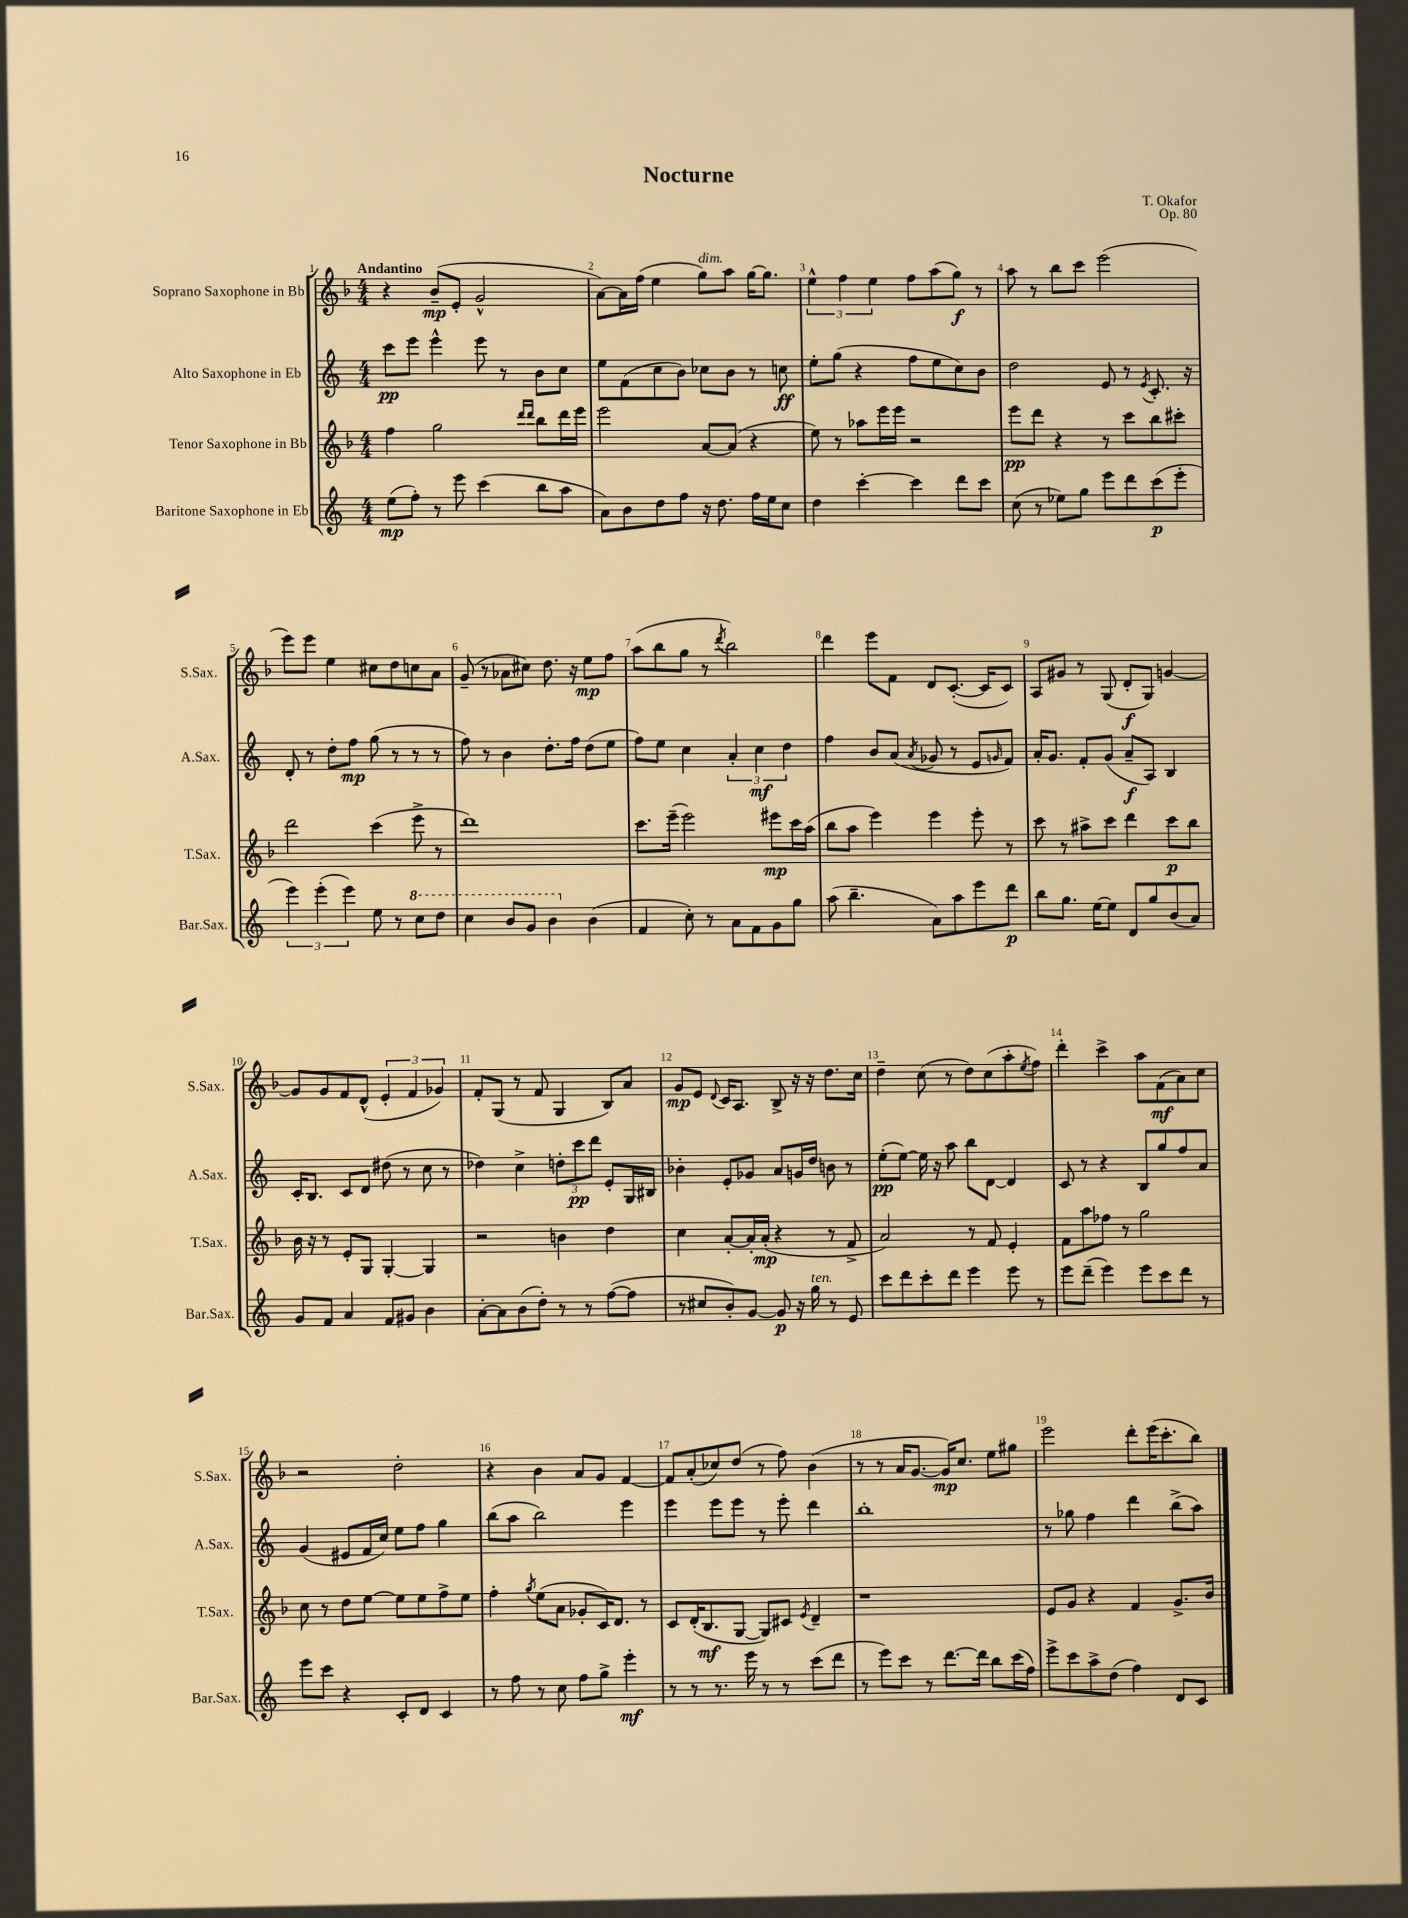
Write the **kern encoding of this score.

**kern	**kern	**kern	**kern
*staff4	*staff3	*staff2	*staff1
*clefG2	*clefG2	*clefG2	*clefG2
*k[]	*k[b-]	*k[]	*k[b-]
*M4/4	*M4/4	*M4/4	*M4/4
(8ee	4ff	8ccc	4r
8ff')	.	8eee	.
8r	2gg	4eee^^	(8b-~
8eee	.	.	8e'
(4ccc	.	8eee	2g^^
.	.	8r	.
.	16qqddd	.	.
.	16qqddd	.	.
8bb	8bb-	8b	.
8aa	16ddd	8cc	.
.	16eee	.	.
=	=	=	=
8a)	2eee	8ee	[8a)
8b	.	(8f	16a]
.	.	.	(16ff
8dd	.	8cc	4ee
8ff	.	8b)	.
16r	[8a	8cc-	8gg)
8.dd	.	.	.
.	(8a]	8b	8aa
16ff	4r	8r	[16gg
16ee	.	.	8.gg]
8cc	.	8cc	.
=	=	=	=
4dd	8ee)	8ee'	6ee^^
.	8r	(8gg	.
.	.	.	6ff
[4ccc'	8aa-	4r	.
.	.	.	6ee
.	16eee	.	.
.	16eee	.	.
4ccc]	2r	8ff	8ff
.	.	8ee	(8aa
8ddd	.	8cc)	8gg)
8ccc	.	8b	8r
=	=	=	=
(8cc	8eee	2dd	8aa
8r	8ddd	.	8r
8ee-)	4r	.	8bb-
8gg	.	.	8ccc
8eee	8r	8e	(2eee
8ddd	8ccc	8r	.
.	.	8qe	.
(8ccc	8bb-	8.c'	.
8eee'	8ccc#'	.	.
.	.	16r	.
=	=	=	=
6eee)	2ddd	8d'	8eee)
.	.	8r	8eee
(6eee'	.	.	.
.	.	8dd'	4ee
6eee)	.	.	.
.	.	8ff	.
8ee	(4ccc	(8gg	8cc#
8r	.	8r	8dd
8ccc	8eee^	8r	8cc
8ddd	8r	8r	8a
=	=	=	=
4ccc	1ddd)	8ff)	(8g~
.	.	8r	8r
8bb	.	4b	8a-
8gg	.	.	8cc#)
4bb	.	8.dd'	8.dd
.	.	16ff	16r
(4b	.	(8dd	8ee
.	.	8ee	8ff
=	=	=	=
4f	8.ccc	8ff)	(8aa
.	.	8ee	8bb-
.	(16eee~	.	.
8cc')	2eee)	4cc	8gg
8r	.	.	8r
.	.	.	8qddd
8a	.	6a'	2bb-)
8f	.	.	.
.	.	6cc	.
8g	8eee#	.	.
.	.	6dd	.
8gg	16ccc	.	.
.	(16aa	.	.
=	=	=	=
(8aa	8bb-	4ff	4ddd
4.bb~	8aa	.	.
.	4eee)	8b	8eee
.	.	(8a	8f
.	.	8qa	.
8a)	4eee	8g-	8d
8aa	.	8r	([8.c'
8eee	8eee'	8e	.
.	.	.	16c]
.	.	16qqg	.
8ddd	8r	8f)	8c)
=	=	=	=
8bb	8ccc	16a'	8A
.	.	8.g	.
8.gg	8r	.	8g#
.	8aa#^	8f'	8r
[16ee	.	.	.
8ee]	8ccc	(8g	(8G
8d	4ddd	8a~	8d'
8gg	.	8A)	8G)
(8b	8ccc	4B	[4g
8a)	8bb-	.	.
=	=	=	=
8g	16b-	16c'	8g]
.	16r	8.B	.
8f	8r	.	8g
4a	8e'	8c	8f
.	8G	8d	(8d^^
8f	[4G'	(8dd#	6e'
8g#	.	8r	.
.	.	.	6f
4b	4G]	8cc	.
.	.	.	6g-)
.	.	8r	.
=	=	=	=
[8a'	2r	4dd-)	8f'
8a]	.	.	(8G
(8b	.	4cc^	8r
8dd')	.	.	8f
8r	4b	12dd'	4G
.	.	12ccc	.
8r	.	.	.
.	.	12ddd	.
([8ff	4dd	8e'	8B-)
8ff]	.	16G	8a
.	.	16B#	.
=	=	=	=
8r	4cc	4b-'	8g
8cc#	.	.	8e
.	.	.	8qqd
8b')	[8a'	8e'	16c
.	.	.	8.A
[8g	16a']	8g-	.
.	(16a'	.	.
8g]	4r	8a	8B-^
16r	.	16g	16r
16gg	.	16dd	16r
8r	8r	8b	8.dd
8e	8f^	8r	.
.	.	.	16cc
=	=	=	=
8ccc	2a)	(8ee'	4dd~
8ddd	.	[8ee)	.
8ccc'	.	16ee]	(8cc
.	.	16r	.
8ddd	.	8aa	8r
4eee	8r	8bb	8dd)
.	8f	[8d	(8cc
8eee	4e'	4d]	8aa'
.	.	.	8qee
8r	.	.	8ff)
=	=	=	=
8eee	8f	8c	4ddd'
(8ddd~	8aa	8r	.
4eee)	8ff-	4r	4ccc^
.	8r	.	.
8eee	2gg	8B	8aa
8ccc	.	8gg	(8f
8ddd	.	8ff	8a)
8r	.	8a	8cc
=	=	=	=
8eee	8cc	(4g	2r
8ccc	8r	.	.
4r	8dd	8e#	.
.	[8ee	16f	.
.	.	16cc)	.
8c'	8ee]	8ee	2dd'
8d	8ee	8ff	.
4c	8ff^	4gg	.
.	8ee	.	.
=	=	=	=
8r	4ff'	(8bb	4r
8ff	.	8aa	.
.	8qgg	.	.
8r	(8ee	2bb)	4b-
8cc	8a	.	.
8ff	8g-'	.	8a
8gg^	16c)	.	8g
.	8.d	.	.
4eee'	.	4eee	[4f
.	8r	.	.
=	=	=	=
8r	8c	4eee	8f]
8r	(16d'	.	(8a'
.	8.B-	.	.
8.r	.	8eee	8cc-)
.	[8G	8eee	(8dd
16eee	.	.	.
8r	8G])	8r	8r
8r	8c#	8eee'	8ff)
.	8qe	.	.
(8ccc	4d~	4ddd	(4b-
8ddd	.	.	.
=	=	=	=
8r	1r	1bb'	8r
8eee)	.	.	8r
8ccc	.	.	16a
.	.	.	[8.g
8r	.	.	.
[8.ddd	.	.	16g])
.	.	.	8.cc
16ddd]	.	.	.
8bb	.	.	8ee
(16ccc	.	.	8gg#
16ff)	.	.	.
=	=	=	=
8eee^	8e	8r	2eee
8ccc	8g	8gg-	.
8aa^	4r	4ff	.
(8dd	.	.	.
4ff)	4f	4ddd	8ddd'
.	.	.	(16eee
.	.	.	8.ccc'
8d	8.g^	(8bb^	.
8c	.	8aa)	8bb-)
.	16b-	.	.
==	==	==	==
*-	*-	*-	*-
